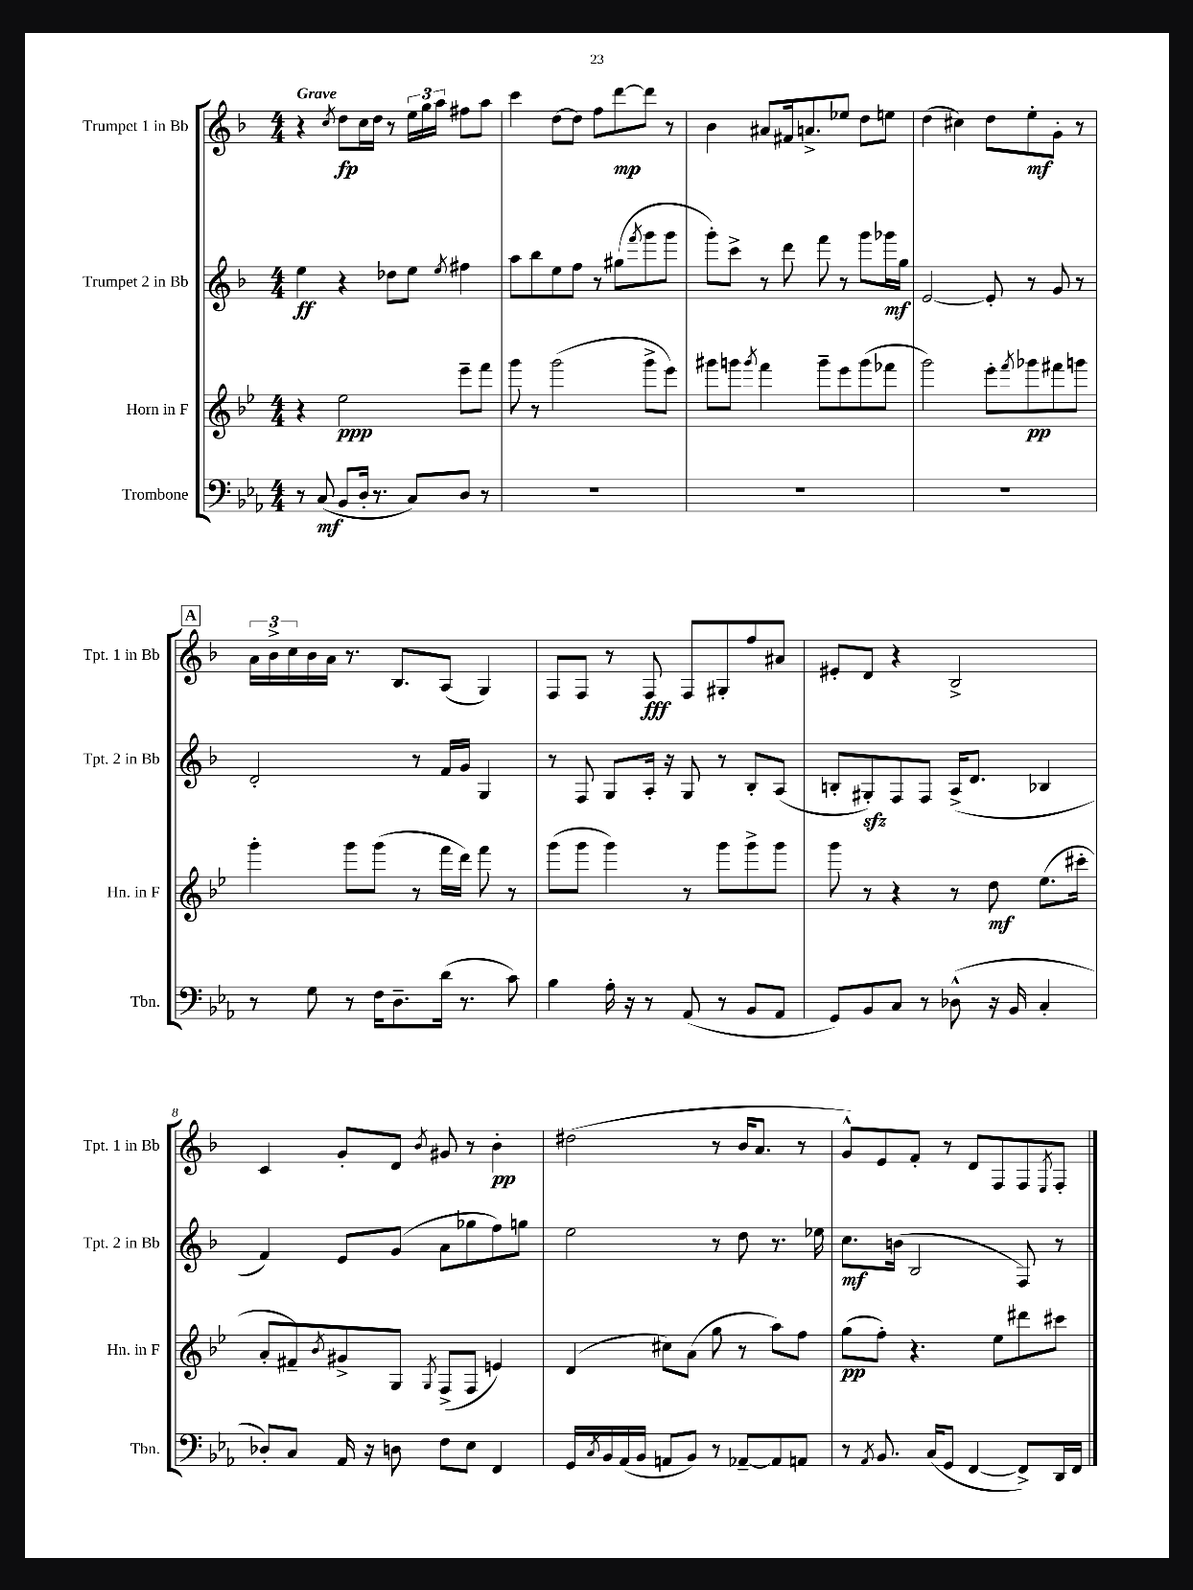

**kern	**kern	**kern	**kern
*staff4	*staff3	*staff2	*staff1
*clefF4	*clefG2	*clefG2	*clefG2
*k[b-e-a-]	*k[b-e-]	*k[b-]	*k[b-]
*M4/4	*M4/4	*M4/4	*M4/4
8r	4r	4ee	4r
(8C	.	.	.
.	.	.	8qcc
8BB-	2ee-	4r	8dd
16D'	.	.	16cc
8.r	.	.	16dd
.	.	8dd-	8r
8C)	.	8ee	24ee
.	.	.	24gg
.	.	.	24aa
.	.	8qee	.
8D	8eee-~	4ff#	8ff#
8r	8fff	.	8aa
=	=	=	=
1r	8ggg	8aa	4ccc
.	8r	8bb-	.
.	(2ggg	8ee	[8dd
.	.	8ff	8dd]
.	.	8r	8ff
.	.	(8gg#	[8ddd
.	.	8qfff	.
.	8ggg^	8ggg	8ddd]
.	8eee-)	8ggg	8r
=	=	=	=
1r	8ggg#	8ggg')	4b-
.	8ggg	8ccc^	.
.	8qggg	.	.
.	4fff	8r	8a#
.	.	8ddd	16f#
.	.	.	8.a^
.	8ggg~	8fff	.
.	8eee-	8r	8ee-
.	(8ggg	8ggg	8dd
.	8fff-	16ggg-	8ee
.	.	16gg	.
=	=	=	=
1r	2ggg)	[2e	(4dd
.	.	.	4cc#)
.	8eee-'	8e']	8dd
.	8qfff	.	.
.	8ggg-	8r	8ee'
.	8fff#	8g	8g'
.	8ggg	8r	8r
=	=	=	=
8r	4ggg'	2d'	24a
.	.	.	24b-^
.	.	.	24cc
8G	.	.	16b-
.	.	.	16a
8r	8ggg	.	8.r
16F	(8ggg	.	.
8.D~	.	.	8.B-
.	8r	8r	.
(16d	16fff	16f	(8A
8.r	16ddd)	16g	.
.	8fff	4G	4G)
8c)	8r	.	.
=	=	=	=
4B-	(8ggg	8r	8F
.	8ggg	8F	8F
16A-'	4ggg)	8G	8r
16r	.	.	.
8r	.	16A'	8F
.	.	16r	.
(8AA-	8r	8G	8F
8r	8ggg	8r	8G#'
8BB-	8ggg^	8B-'	8ff
8AA-	8ggg	(8A	8a#
=	=	=	=
8GG)	8ggg	8B'	8e#'
8BB-	8r	8G#')	8d
8C	4r	8F	4r
8r	.	8F	.
(8D-^^	8r	(16A^	2B-^
.	.	8.d	.
16r	8dd	.	.
16BB-	.	.	.
4C'	(8.ee-	4B-	.
.	16ccc#'	.	.
=	=	=	=
8D-')	8a'	4f)	4c
8C	8f#~)	.	.
.	8qb-	.	.
16AA-	8g#^	8e	8g'
16r	.	.	.
8D	8G	(8g	8d
.	8qG	.	8qb-
8F	(8F^	8a	8g#
8E-	8F	8gg-	8r
4FF	4e)	8ff)	4b-'
.	.	8gg	.
=	=	=	=
16GG	(4d	2ee	(2dd#
8qC	.	.	.
16BB-	.	.	.
(16AA-	.	.	.
16BB-	.	.	.
8AA	8cc#)	.	.
8BB-)	(8a	.	.
8r	8gg	8r	8r
[8AA-~	8r	8dd	16b-
.	.	.	8.a
8AA-]	8aa)	8.r	.
8AA	8ff	.	8r
.	.	16ee-	.
=	=	=	=
8r	(8gg	8.cc	8g^^)
8qAA-	.	.	.
8.BB-	8ff')	.	8e
.	.	(16b	.
.	4.r	2B-	8f'
(16C	.	.	.
8GG	.	.	8r
[4FF	.	.	8d
.	8ee-	.	8F
8FF^])	8ddd#	8F)	8F
.	.	.	8qE
16DD	8ccc#	8r	8F'
16FF	.	.	.
==	==	==	==
*-	*-	*-	*-
